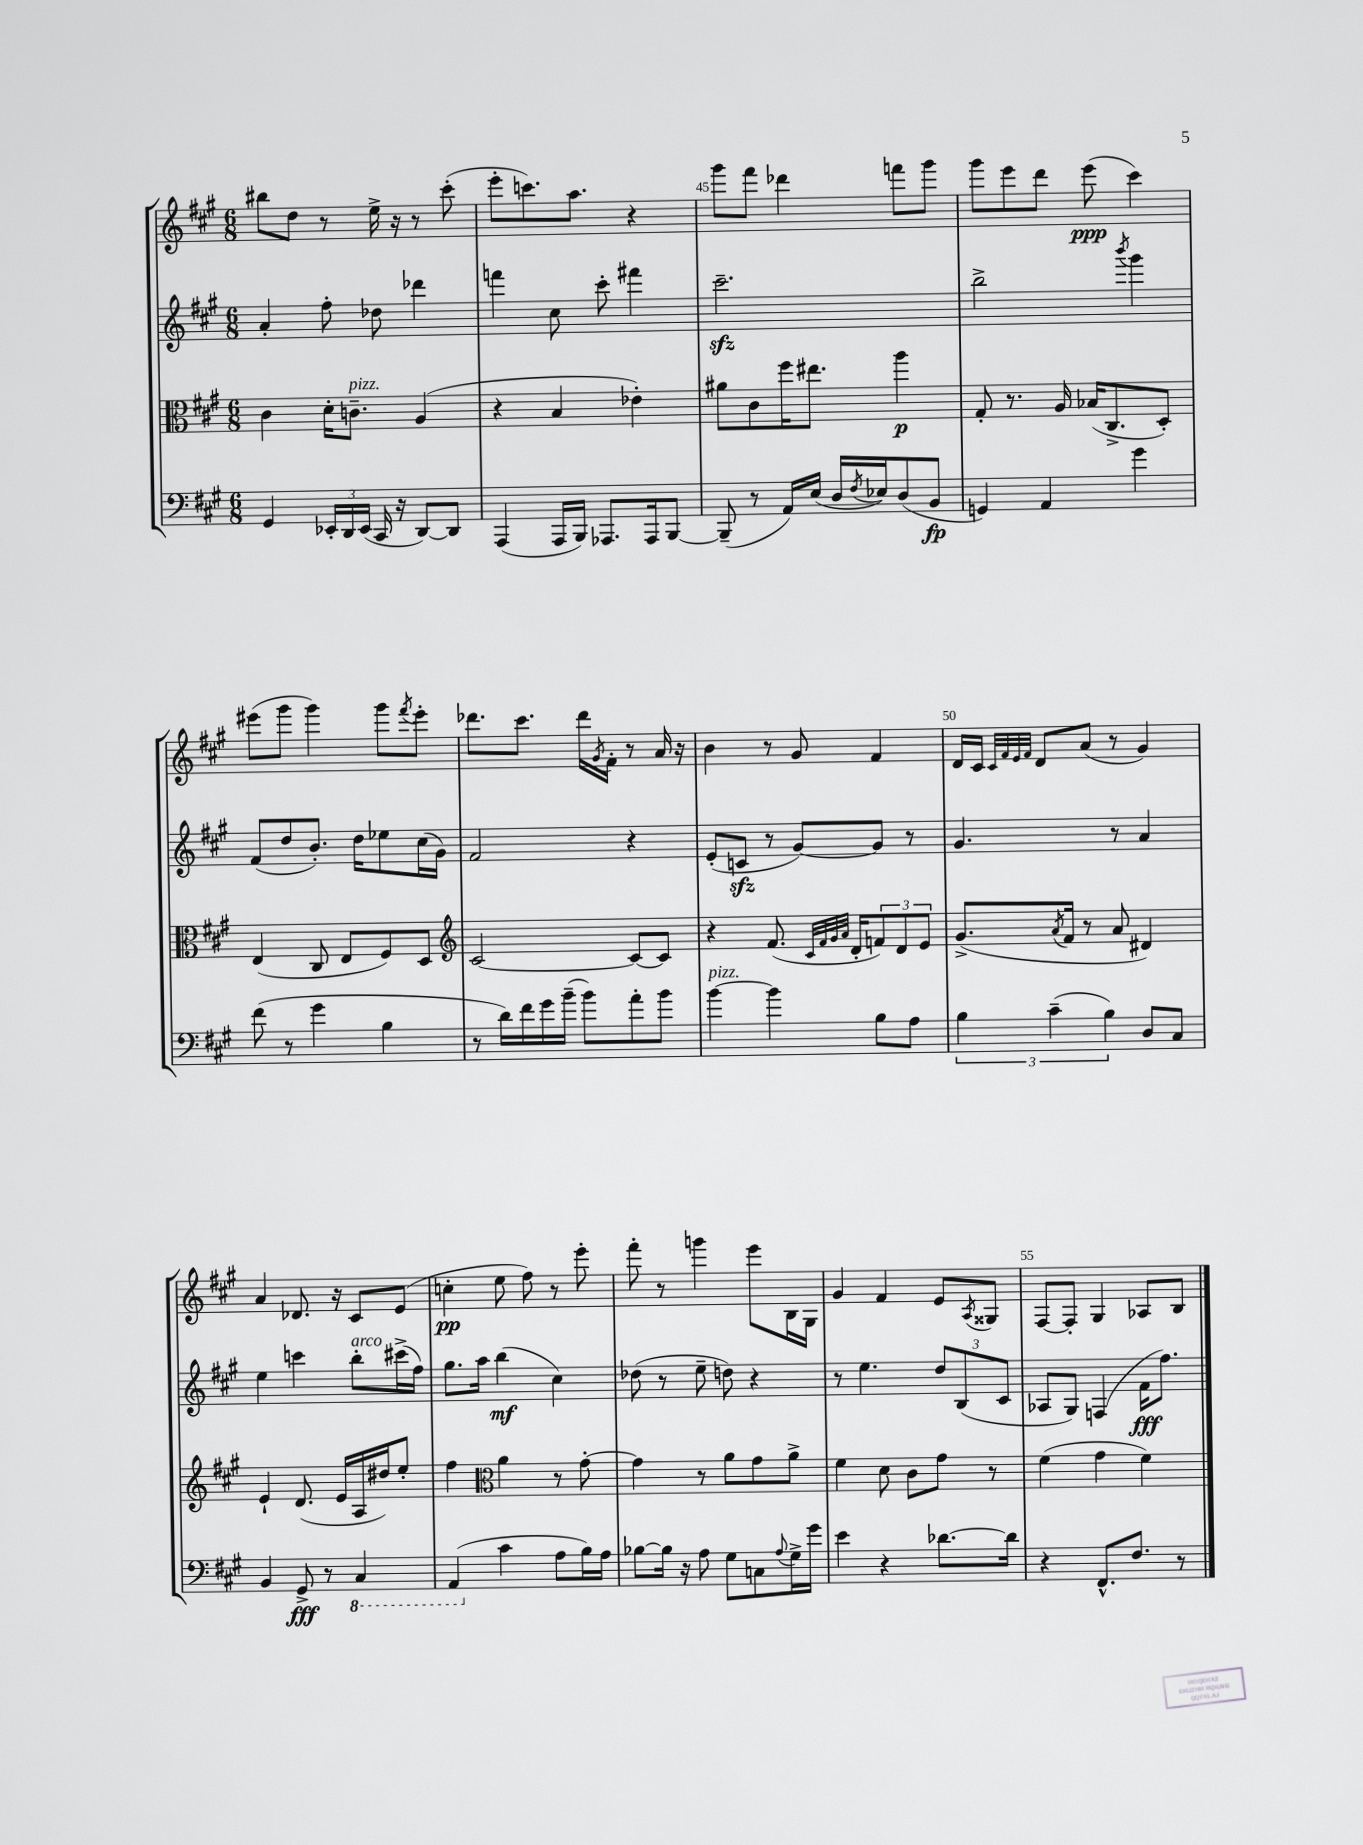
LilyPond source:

<<
\new StaffGroup <<
\new Staff = "s0" {
    \clef treble \key a \major \numericTimeSignature \time 6/8
    bis''8 d''8 r8 e''16-> r16 r8 cis'''8-.( |
    e'''8-. c'''8.) a''8. r4 |
    gis'''8 fis'''8 des'''4 f'''8 gis'''8 |
    gis'''8 e'''8 d'''8 e'''8\ppp( cis'''4) |
    eis'''8( gis'''8 gis'''4) gis'''8 \acciaccatura { fis'''8 } eis'''8-. |
    des'''8. cis'''8. des'''16 \acciaccatura { gis'8 } fis'16-. r8 a'16 r16 |
    b'4 r8 gis'8 fis'4 |
    d'16 cis'16 \grace { cis'32 fis'32 e'32 fis'32 } d'8 a'8( r8 gis'4) |
    a'4 des'8. r16 cis'8 e'8( |
    c''4-.\pp e''8 fis''8) r8 e'''8-. |
    fis'''8-. r8 g'''4 e'''8 b16 gis16 |
    gis'4 fis'4 e'8 \acciaccatura { a8 } gisis8 |
    fis8~ fis8-. gis4 aes8 b8 \bar "|." |
}
\new Staff = "s1" {
    \clef treble \key a \major \numericTimeSignature \time 6/8
    a'4-. fis''8-. des''8 des'''4 |
    f'''4 cis''8 cis'''8-. fis'''4 |
    cis'''2.--\sfz |
    b''2-> \acciaccatura { b'''8 } gis'''4 |
    fis'8( d''8 b'8.-.) d''16 ees''8 cis''16( gis'16) |
    fis'2 r4 |
    e'8-.( c'8\sfz r8 gis'8~) gis'8 r8 |
    gis'4. r8 a'4 |
    e''4 c'''4 b''8-.^\markup { \italic "arco" } cis'''16->( fis''16) |
    gis''8. a''16 b''4\mf( cis''4) |
    des''8( r8 e''8-- d''8) r4 |
    r8 e''4. \tuplet 3/2 { d''8 b8( cis'8 } |
    aes8 gis8) f4( fis'16\fff fis''8.) \bar "|." |
}
\new Staff = "s2" {
    \clef alto \key a \major \numericTimeSignature \time 6/8
    cis'4 d'16-. c'8.--^\markup { \italic "pizz." } a4( |
    r4 b4 ees'4-.) |
    ais'8 cis'8 fis''16 eis''8. a''4\p |
    gis8-. r8. a16 bes16( cis8.-> d8-.) |
    e4( cis8 e8 fis8) d8 |
    \clef treble cis'2~ cis'8~ cis'8 |
    r4 fis'8.( \grace { cis'32 fis'32 gis'32 a'32 } d'16-. \tuplet 3/2 { f'8) d'8 e'8 } |
    gis'8.->( \acciaccatura { a'8 } fis'16 r8 a'8 dis'4) |
    e'4-! d'8.( e'16 a16 dis''16) e''8-. |
    fis''4 \clef alto a'4 r8 gis'8~-. |
    gis'4 r8 a'8 gis'8 a'8-> |
    fis'4 d'8 cis'8 gis'8 r8 |
    fis'4( gis'4 fis'4) \bar "|." |
}
\new Staff = "s3" {
    \clef bass \key a \major \numericTimeSignature \time 6/8
    gis,4 \tuplet 3/2 { ees,16-. d,16 ees,16( } cis,16 r16 d,8~) d,8 |
    a,,4( a,,16 b,,16) aes,,8. aes,,16 b,,8~ |
    b,,8--( r8 a,16) e16( d16 \acciaccatura { fis8 } ees16) d8( b,8\fp |
    g,4) a,4 gis'4 |
    fis'8( r8 gis'4 b4 |
    r8 d'16) fis'16 gis'16 b'16--( b'8) a'8-. b'8 |
    b'4~^\markup { \italic "pizz." } b'4 b8 a8 |
    \tuplet 3/2 { b4 cis'4--( b4) } d8 cis8 |
    b,4 gis,8->\fff r8 \ottava #-1 cis,4 |
    a,,4( \ottava #0 cis'4 a8 b16) a16 |
    bes8~ bes16 r16 a8 gis8 c8 \appoggiatura { a8 } gis16-> gis'16 |
    e'4 r4 des'8.~ des'16 |
    r4 fis,8.-^ fis8. r8 \bar "|." |
}
>>
>>
\layout { \context { \Score currentBarNumber = #43 \override BarNumber.break-visibility = ##(#f #t #t) barNumberVisibility = #(every-nth-bar-number-visible 5) } }
